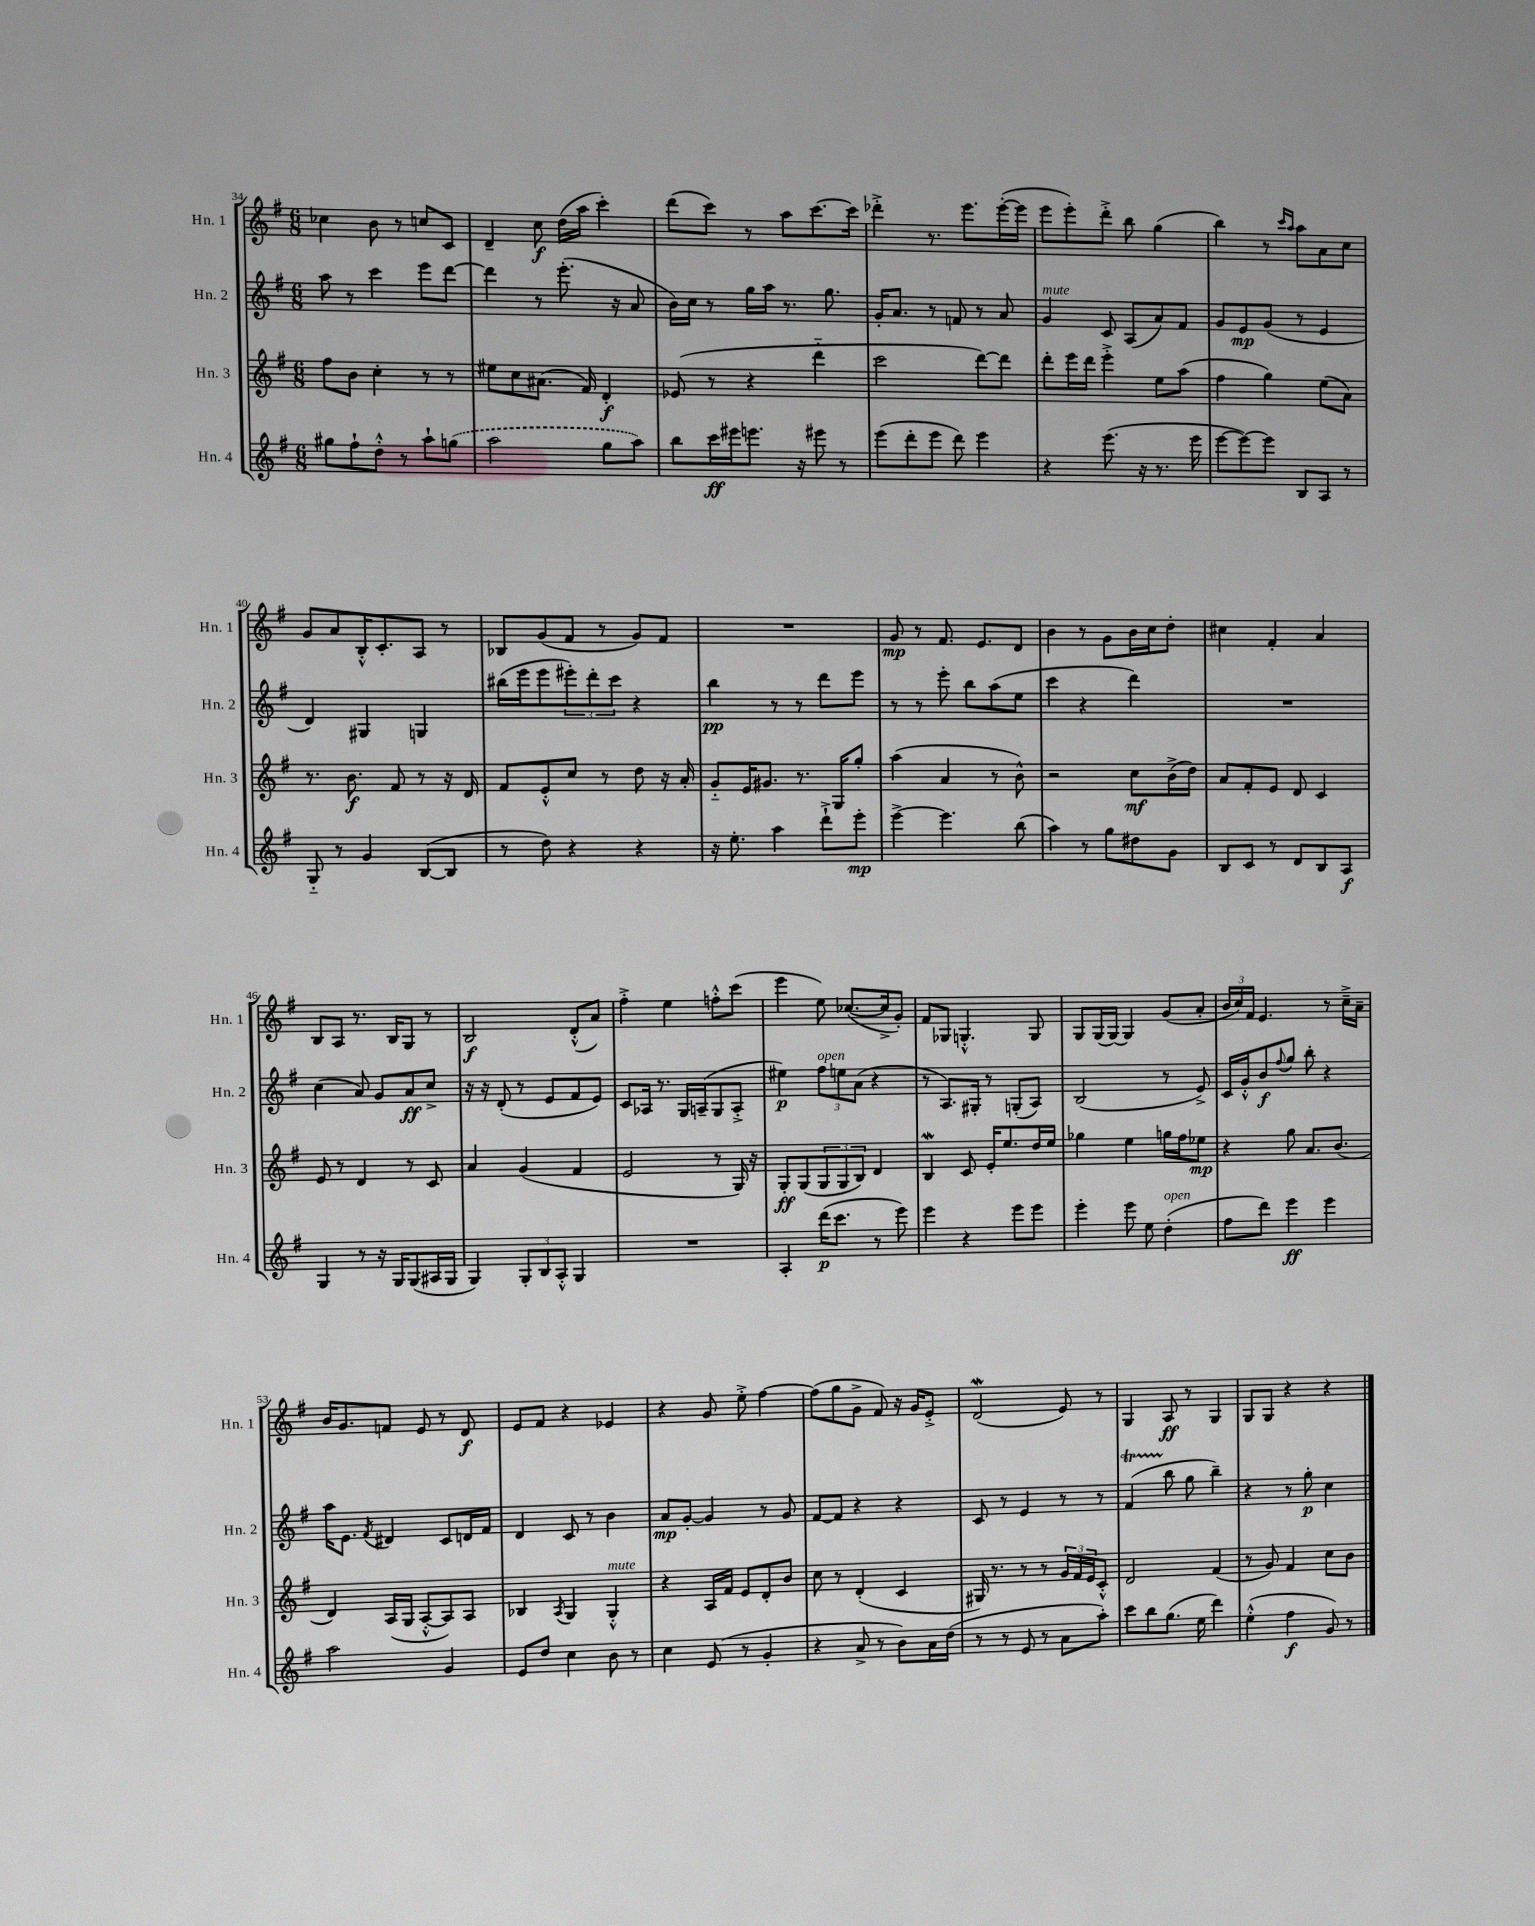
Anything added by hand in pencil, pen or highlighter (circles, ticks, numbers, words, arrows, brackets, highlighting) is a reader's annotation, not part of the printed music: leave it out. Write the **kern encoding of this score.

**kern	**kern	**kern	**kern
*staff4	*staff3	*staff2	*staff1
*clefG2	*clefG2	*clefG2	*clefG2
*k[f#]	*k[f#]	*k[f#]	*k[f#]
*M6/8	*M6/8	*M6/8	*M6/8
8gg#	8ff#	8aa	4cc-
8ff#`	8b	8r	.
8dd'^^	4cc'	4ccc	8b
8r	.	.	8r
8aa`	8r	8eee	8cc
(8gg	8r	[8ddd	8c
=	=	=	=
2aa	8ee#	4ddd]	4d~
.	8cc	.	.
.	(8.a#	8r	8cc
.	.	(8.eee'	(16dd
.	16f#)	.	16aa
8gg	4d'	.	4ccc')
.	.	16r	.
8aa)	.	8a	.
=	=	=	=
8bb	(8e-	16b)	(8ddd
.	.	16cc	.
16ccc	8r	8r	8ccc)
16eee#	.	.	.
8.eee	4r	16gg	8r
.	.	16aa	.
.	.	8.r	8aa
16r	.	.	.
8eee#	4ddd'~	.	[8.ccc
.	.	8.gg	.
8r	.	.	.
.	.	.	16ccc]
=	=	=	=
(8eee	2ccc	16g'	4ddd-'^
.	.	8.a	.
8ddd'	.	.	.
8eee	.	8r	8.r
8ddd)	.	8f	.
.	.	.	8.eee
4eee	[8ddd)	8r	.
.	8ddd]	8a	([16eee'
.	.	.	16eee]
=	=	=	=
4r	8ddd'	4g	8eee
.	16eee	.	8eee')
.	16ddd	.	.
(8.eee	4eee'^	8c	8ddd'^
.	.	(8A	8bb
16r	.	.	.
8.r	8ee	8a)	(4gg
.	(8aa	8f#	.
16eee	.	.	.
=	=	=	=
[8eee	4ff#	8g	4bb)
8eee_)	.	8e	.
8eee]	4gg)	(8g	8r
.	.	.	16qqccc
.	.	.	16qqaa
8B	.	8r	8aa
8A	(8ee	4e	8a
8r	8a)	.	8cc
=	=	=	=
8G'~	8.r	4d)	8g
8r	.	.	8a
.	8.b	.	.
4g	.	4G#	16B'^^
.	.	.	8.c'
.	8f#	.	.
([8B	8r	4G	8A
8B]	16r	.	8r
.	16d	.	.
=	=	=	=
8r	8f#	(16bb#	8B-
.	.	16eee	.
8dd)	8e'^^	8eee	(8g
4r	8cc	12eee#')	8f#
.	.	12ddd'	.
.	8r	.	8r
.	.	12ccc	.
4r	8dd	4r	8g)
.	16r	.	8f#
.	16a'	.	.
=	=	=	=
16r	8g'~	4bb	2.r
8.ee'	.	.	.
.	16e	.	.
.	8.g#	.	.
4aa	.	8r	.
.	8.r	8r	.
8ddd`^	.	8ddd	.
.	16G	.	.
8eee'	8gg'	8eee	.
=	=	=	=
[4eee^	(4aa	8r	8g
.	.	8r	8r
4.eee]	4a	8eee'	8.f#
.	.	8bb	.
.	.	.	8.e
.	8r	(8aa	.
(8bb	8b^^)	8ee	8d
=	=	=	=
4aa)	2r	4ccc	4b
8r	.	4r	8r
8gg	.	.	8g
8dd#	8cc	4ddd)	16b
.	.	.	16cc
8g	(16b^	.	8dd'
.	16dd)	.	.
=	=	=	=
8B	8a	2.r	4cc#
8c	8f#'	.	.
8r	8e	.	4f#'
8d	8d	.	.
8B	4c	.	4a
8A	.	.	.
=	=	=	=
4G	8e	(4cc	8B
.	8r	.	8A
8r	4d	8a)	8.r
16r	.	8g	.
16G	.	.	16B
(8G	8r	8a	8G
16A#	8c	8cc^	8r
16G	.	.	.
=	=	=	=
4G)	4a	16r	2B
.	.	16r	.
.	.	(8d'	.
12G'	(4g	8r	.
12B	.	.	.
.	.	8e	.
12A'^^	.	.	.
4G	4f#	8f#	(8d'^^
.	.	8e)	8a)
=	=	=	=
2.r	2e	8c	4ff#'^
.	.	16A-	.
.	.	8.r	.
.	.	.	4ee
.	.	16G	.
.	.	(16A~	.
.	8r	8G	8ff'^^
.	16G)	8A'^	(8ccc
.	16r	.	.
=	=	=	=
4A'	8G'	4ee#)	4eee
.	(8G	.	.
(16ddd	12G	12ff#	8ee)
8.ccc	.	.	.
.	12G	12ee	.
.	.	.	([8.cc-
.	12B)	(12a	.
8r	4d	4r	.
.	.	.	16cc-^]
8eee)	.	.	8g')
=	=	=	=
4eee	4B	8r	8f#
.	.	8.A)	8G-
4r	8c	.	4.G'^^
.	.	16G#'	.
.	16e'	8r	.
.	8.ee	.	.
8eee	.	(8G'	.
8eee	16dd	8A)	8G
.	16ee	.	.
=	=	=	=
4eee'	4gg-	(2B	8G
.	.	.	(16G
.	.	.	[16G)
8eee	4ee	.	4G]
8ee	.	.	.
(4dd'	16gg	8r	(8g
.	16ff#	.	.
.	8ee-	8e^)	8a'
=	=	=	=
8ff#	4r	16c	24b
.	.	.	24cc)
.	.	16g'^^	.
.	.	.	24f#
8ddd)	.	8b	4.e
.	.	8qqff#	.
4eee	8gg	8gg	.
.	8.a	8bb'	.
4eee	.	4r	8r
.	(8.b	.	.
.	.	.	16cc~^
.	.	.	16a~
=	=	=	=
2aa	4d)	16aa	16b
.	.	8.e	8.g
.	.	8qf#	.
.	(16A	4d#	8f
.	16G	.	.
.	[8A'^^	.	8e
4g	8A])	8c	8r
.	8A	16d	8d
.	.	16f#	.
=	=	=	=
8e	4B-	4d	8e
8dd	.	.	8f#
.	8qA	.	.
4cc	4G	8c	4r
.	.	8r	.
8b	4G'^^	4b	4e-
8r	.	.	.
=	=	=	=
4cc	4r	8a	4r
.	.	[8g'	.
(8e	16A	4g]	8g
.	16f#	.	.
8r	8e	.	8ee'^
4g'	8d'	8r	[4ff#
.	8b	8g	.
=	=	=	=
4r	8cc	[8f#	(8ff#]
.	8r	8f#]	8gg
8a^	(4d'	4r	8g^
8r	.	.	8f#)
8b)	4c	4r	16r
.	.	.	16g
16a	.	.	8e'^
(16dd	.	.	.
=	=	=	=
8r	16G#)	8c	(2d
.	8.r	.	.
8r	.	8r	.
8e	8r	4e	.
8r	8r	.	.
8a	24g	8r	8e)
.	24f#	.	.
.	24e	.	.
8aa')	8c'^^	8r	8r
=	=	=	=
8ccc	2d	(4f#	4G
8bb	.	.	.
(8.gg	.	8bb	8A
.	.	8gg	8r
16ee	.	.	.
4ddd)	(4f#	4bb~)	4G
=	=	=	=
(4ee'^^	8r	4r	8G
.	8g)	.	8G
4ff#	4f#	8r	4r
.	.	8gg'	.
8g)	8cc	4cc	4r
8r	8b	.	.
==	==	==	==
*-	*-	*-	*-
